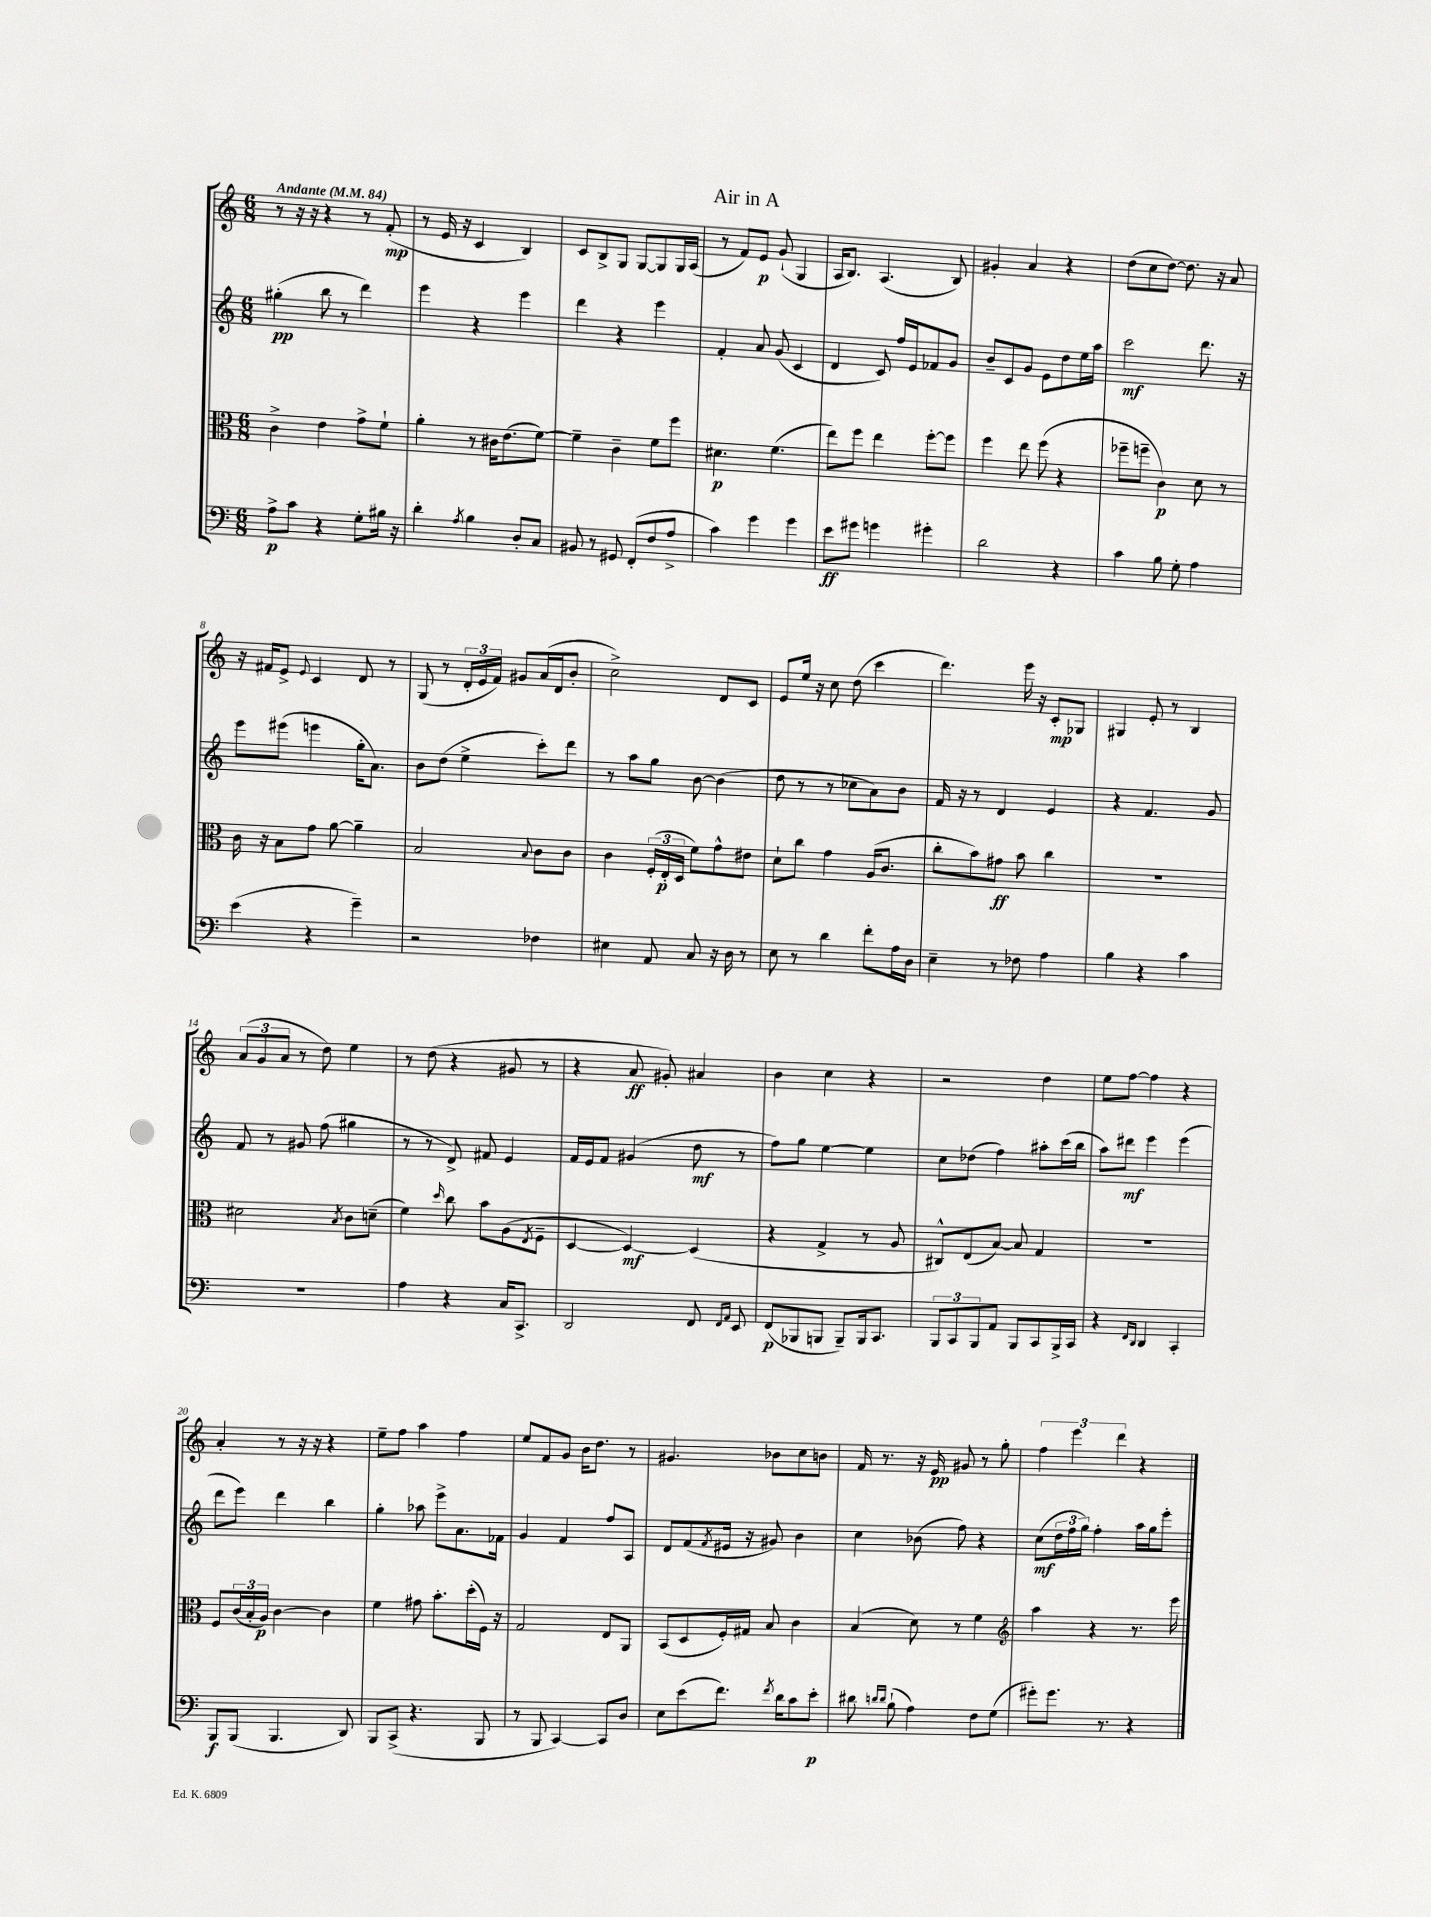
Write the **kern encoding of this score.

**kern	**kern	**kern	**kern
*staff4	*staff3	*staff2	*staff1
*clefF4	*clefC3	*clefG2	*clefG2
*k[]	*k[]	*k[]	*k[]
*M6/8	*M6/8	*M6/8	*M6/8
*MM84	*MM84	*MM84	*MM84
8A^	4c^	(4gg#'	8r
8c	.	.	16r
.	.	.	16r
4r	4e	8bb	4r
.	.	8r	.
8G'	8g^	4ddd)	8r
16B#	8f`	.	(8f'
16r	.	.	.
=	=	=	=
4d'	4a'	4eee	8r
.	.	.	16e
.	.	.	16r
8qA	.	.	.
4B	8r	4r	4c
.	16c#	.	.
.	(8.e	.	.
8D'	.	4eee	4B)
8C	[8f)	.	.
=	=	=	=
8BB#	4f~]	4ddd	8c
8r	.	.	8B^
8GG#	4c~	4r	8G
(8FF'	.	.	[8G
8F	8f	4eee	8G]
8A^	8ff	.	16G
.	.	.	(16A
=	=	=	=
4c)	4.d#	4f'	8r
.	.	.	8f)
4g	.	8a	8e
.	(4.f	(8g	(8g`
4g	.	4c	4G
=	=	=	=
8e	8ee)	4d	16A
.	.	.	8.B)
8g#	8ff	.	.
4g	4ee	8c)	(4.A
.	.	16ff	.
.	.	16e	.
4g#'	[8ff'	8f-	.
.	8ff]	8g	8B)
=	=	=	=
2d	4ff	8b~	4g#'
.	.	8c	.
.	8ee	8g	4a
.	(8ff	8e	.
4r	4r	8dd	4r
.	.	16ee	.
.	.	16aa	.
=	=	=	=
4c	8ff-~	2ccc	(8dd
.	8ff~	.	8cc
8B	4c)	.	[8dd)
8G'	.	.	8.dd]
4A	8d	8.ddd	.
.	.	.	16r
.	8r	.	8a
.	.	16r	.
=	=	=	=
(4e	16c	8eee	16r
.	16r	.	16f#
.	8B	(8eee#	8e^
.	.	.	8qqe
4r	8g	4eee	4c
.	[8a	.	.
4g~)	4a~]	16gg'	8d
.	.	8.a)	.
.	.	.	8r
=	=	=	=
2r	2B	8b	(8G
.	.	(8dd	8r
.	.	4ee^	24d'
.	.	.	24e
.	.	.	24f)
.	.	.	8g#
.	8qqB	.	.
4F-	8c	8ccc')	(16a
.	.	.	16d
.	8c	8ddd	8b'
=	=	=	=
4E#	4c	8r	2cc^)
.	.	8aa	.
8AA	(24F'	8gg	.
.	24E'	.	.
.	24D	.	.
8C	8f)	[8b	.
16r	8g^^	(4b]	8d
16D	.	.	.
8r	8e#	.	8c
=	=	=	=
8E	8d`	8dd	8e
8r	8cc	8r	16ee
.	.	.	16r
4d	4g	8r	8cc
.	.	8cc-	(8dd
8f'	(16A	8a)	4ccc
.	8.c	.	.
16A	.	8b	.
16D	.	.	.
=	=	=	=
4E~	8cc'	16f	4.ddd)
.	.	16r	.
.	8b)	8r	.
8r	8g#	4d	.
8F-	8b	.	16eee
.	.	.	16r
4A	4cc	4e	8c'
.	.	.	8G-
=	=	=	=
4B	2.r	4r	4G#
4r	.	4.f	8e'
.	.	.	8r
4c	.	.	4B
.	.	8g	.
=	=	=	=
2.r	2d#	8f	(12a
.	.	.	12g
.	.	8r	.
.	.	.	12a
.	.	8g#	8r
.	.	(8ff	8dd)
.	8qB	.	.
.	8c	4gg#	4ee
.	(8d~	.	.
=	=	=	=
4A	4f)	8r	8r
.	.	8r	(8dd
.	16qqdd	.	.
4r	8cc	8d^)	4r
.	8b	8f#	.
16C	(8A	4e	8g#
8.CC^	.	.	.
.	8qE	.	.
.	8F~	.	8r
=	=	=	=
2DD	[4D	16f	4r
.	.	16e	.
.	.	8f	.
.	4D_)	(4g#	8a
.	.	.	8g#')
8FF	(4D]	8dd	4a#
16qqFF	.	.	.
16qqAA	.	.	.
8EE	.	8r	.
=	=	=	=
(8FF	4r	8ff)	4b
8BBB-	.	8gg	.
8BBB	4G^	[4ee	4cc
8BBB~)	.	.	.
16BBB	8r	4ee]	4r
8.CC	.	.	.
.	8A	.	.
=	=	=	=
12BBB	8C#^^)	8cc	2r
12CC	.	.	.
.	(8E	(8dd-	.
12BBB	.	.	.
8AA	[8B)	4ff)	.
8BBB	8B]	.	.
8CC	4G	8aa#'	4dd
16BBB^	.	(16ccc	.
16CC	.	16bb	.
=	=	=	=
4r	2.r	8aa)	8ee
.	.	8ddd#	[8ff
16qqFF	.	.	.
16qqDD	.	.	.
4DD	.	4eee	4ff]
4CC'	.	(4eee	4r
=	=	=	=
8BBB	8F	8ddd	4a'
(8BBB	(24c	8eee)	.
.	24B'	.	.
.	24A)	.	.
4.BBB	[4c	4ddd	8r
.	.	.	16r
.	.	.	16r
.	4c]	4bb	4r
8DD)	.	.	.
=	=	=	=
8BBB	4f	4gg'	8ee~
(8CC^	.	.	8ff
4.r	8g#	8aa-	4aa
.	8.b'	8eee^	.
.	.	8.a	4ff
.	(16dd'	.	.
8BBB	16F)	.	.
.	16r	16f-	.
=	=	=	=
8r	2G	4g	8ee
8BBB	.	.	8f
[4CC)	.	4f	8g
.	.	.	16b
.	.	.	8.dd
8CC]	8E	8ff	.
8D	8AA	8A	8r
=	=	=	=
8E	(8BB	8d	4.g#
(8e	8D	(8f	.
.	.	8qf	.
8.f)	16F')	16e#	.
.	16G#	16r	.
.	8B	8g#)	8b-
8qf	.	.	.
16d	.	.	.
8c	4c	4b	8cc
8e'	.	.	8b
=	=	=	=
8d#	(4B	4cc	16f
.	.	.	8.r
16qqd	.	.	.
16qqd	.	.	.
(8B`	.	.	.
4A)	8d)	(8b-	16r
.	.	.	16e
.	8r	8ff)	8g#
8F	4f	4r	8r
(8G	.	.	8gg'
=	=	=	=
*	*clefG2	*	*
8g#')	4aa	(8cc	6ff
8.g#	.	24dd	.
.	.	24ff	6eee
.	.	24gg)	.
.	4r	4ff'	.
8.r	.	.	.
.	.	.	6ddd
4r	8.r	16aa	4r
.	.	16gg	.
.	.	8eee'	.
.	16eee	.	.
==	==	==	==
*-	*-	*-	*-
